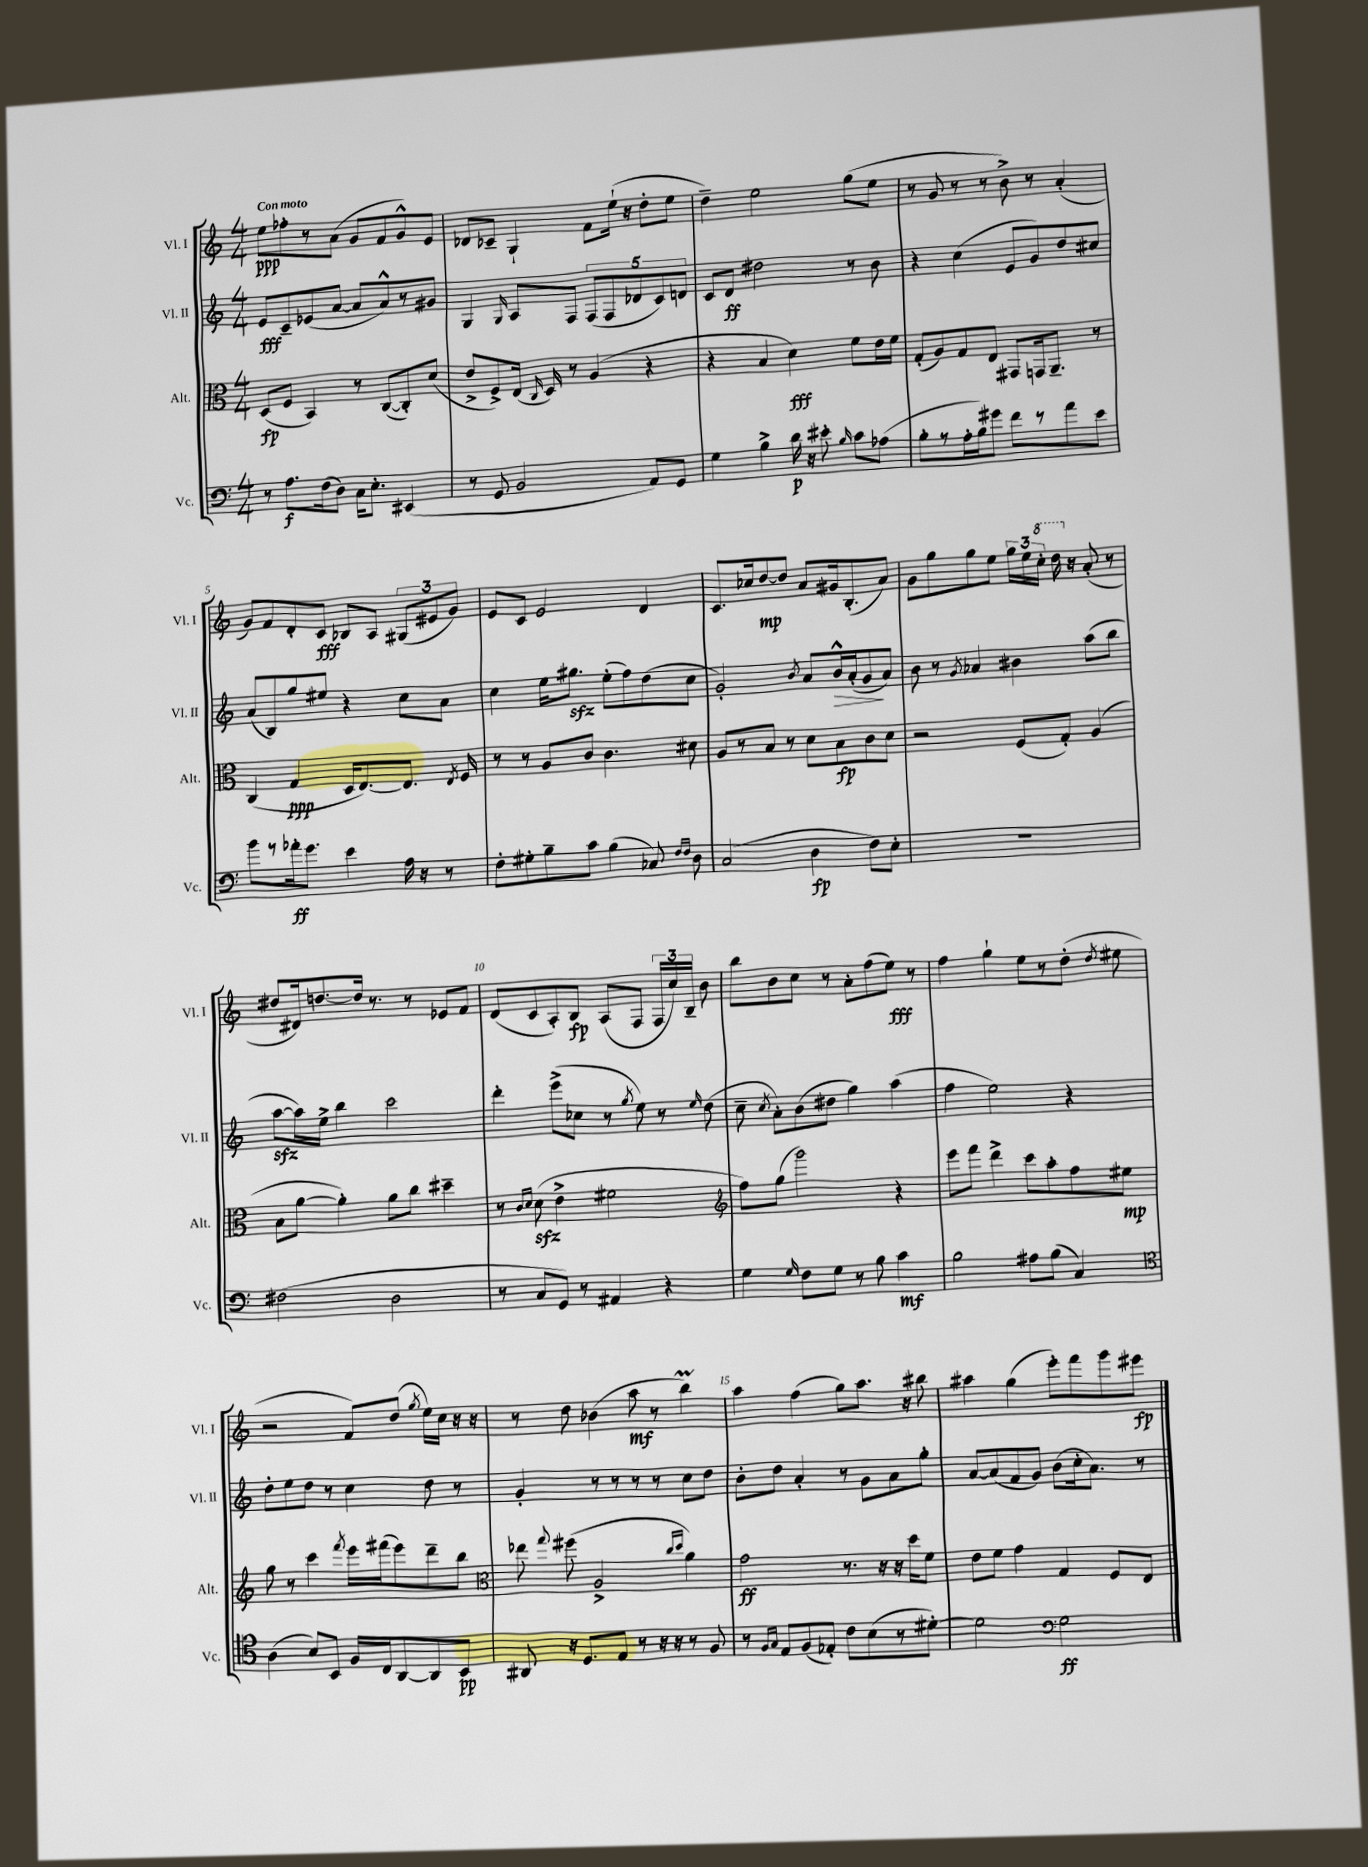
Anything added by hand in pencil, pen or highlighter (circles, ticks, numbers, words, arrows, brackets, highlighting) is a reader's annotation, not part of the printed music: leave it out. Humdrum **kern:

**kern	**dynam	**kern	**dynam	**kern	**dynam	**kern	**dynam
*part4	*part4	*part3	*part3	*part2	*part2	*part1	*part1
*staff4	*staff4	*staff3	*staff3	*staff2	*staff2	*staff1	*staff1
*I"Vc.	*	*I"Alt.	*	*I"Vl. II	*	*I"Vl. I	*
*I'Vc.	*	*I'Alt.	*	*I'Vl. II	*	*I'Vl. I	*
*clefF4	*	*clefC3	*	*clefG2	*	*clefG2	*
*k[]	*	*k[]	*	*k[]	*	*k[]	*
*M4/4	*	*M4/4	*	*M4/4	*	*M4/4	*
=1	=1	=1	=1	=1	=1	=1	=1
!	!	!	!	!	!	!LO:TX:a:B:t=Con moto	!
8r	.	(8D/L	fp	8e/L	fff	8ee\L	ppp
8.A\L	f	8F/J	.	8c~/	.	8ff-X'\	.
.	.	4BB/)	.	(8e-X/	.	8r	.
(16F\k	.	.	.	.	.	.	.
8D\J)	.	.	.	[8a/J	.	(8a\J	.
16C\KL	.	8r	.	8a/L]	.	8g/L	.
8.E'\J	.	.	.	.	.	.	.
.	.	([8C/L	.	8a^^/)	.	8f/	.
(4EE#X/	.	8C'/])	.	8r	.	8g^^/)	.
.	.	(8d/J	.	8g#X/J	.	8e/J	.
=2	=2	=2	=2	=2	=2	=2	=2
8r	.	8e^/L	.	4G/	.	8d-X/L	.
8GG/	.	8F^/)	.	.	.	8c-X~/J	.
.	.	.	.	16qqG/	.	.	.
2BB/	.	(16E/Jk	.	8A/L	.	4G`/	.
.	.	16qqC/	.	.	.	.	.
.	.	16D/)	.	.	.	.	.
.	.	8r	.	8F/J	.	.	.
.	.	(4A/	.	(10F/L	.	8f\L	.
.	.	.	.	10F/	.	.	.
.	.	.	.	.	.	(16ee`\Jk	.
.	.	.	.	.	.	16r	.
.	.	.	.	10d-X/	.	.	.
8AA/L)	.	4r	.	.	.	8dd'\L	.
.	.	.	.	10c/)	.	.	.
8GG/J	.	.	.	.	.	8ee\J	.
.	.	.	.	10dn/J	.	.	.
=3	=3	=3	=3	=3	=3	=3	=3
4G\	.	4r	.	8c/L	.	4dd~\)	.
.	.	.	.	8d/J	ff	.	.
4B^\	.	4B/	.	2dd#X\	.	2ee\	.
16d\	p	4d\)	fff	.	.	.	.
16r	.	.	.	.	.	.	.
8e#X'\	.	.	.	.	.	.	.
16qqB/	.	.	.	.	.	.	.
8c\L	.	8f\L	.	8r	.	(8gg\L	.
(8A-X\J	.	16e\L	.	8b\	.	8ee\J	.
.	.	16f\JJ	.	.	.	.	.
=4	=4	=4	=4	=4	=4	=4	=4
8B'\L	.	(8G'/L	.	4r	.	8r	.
8r	.	8A/)	.	.	.	8g/	.
16A'\L	.	8G/	.	(4cc\	.	8r	.
16B\J)	.	.	.	.	.	.	.
8g#X\J	.	8E/J	.	.	.	8r	.
8f\L	.	8GG#X/L	.	8e/L	.	8b^\)	.
8r	.	16GGn/k	.	8g/)	.	8r	.
.	.	8.AA~/J	.	.	.	.	.
8a\	.	.	.	8dd/	.	(4a'/	.
8e\J	.	8r	.	8cc#X/J	.	.	.
!!LO:LB:g=z
=5	=5	=5	=5	=5	=5	=5	=5
8b\L	.	(4C/	.	(8a/L	.	8g/L)	.
8r	.	.	.	8B/)	.	8f/	.
16a-X'\k	ff	4G/	ppp	8gg/	.	8d'/	.
8.g\J	.	.	.	.	.	.	.
.	.	.	.	8ee#X/J	.	8c/J	fff
4e\	.	16D/KL	.	4r	.	8B-X/L	.
.	.	[8.E/)	.	.	.	.	.
.	.	.	.	.	.	8A/J	.
16A\	.	8.E/J]	.	8cc\L	.	(12G#X/L	.
16r	.	.	.	.	.	.	.
.	.	.	.	.	.	12e#X/	.
8r	.	.	.	8a\J	.	.	.
.	.	.	.	.	.	12g/J)	.
.	.	8qE/	.	.	.	.	.
.	.	16F/	.	.	.	.	.
=6	=6	=6	=6	=6	=6	=6	=6
8F'\L	.	8r	.	4cc\	.	8e/L	.
8G#X'\	.	8r	.	.	.	8c/J	.
8B~\	.	8A/L	.	16ee\KL	.	2e/	.
.	.	.	.	8.gg#Xzz\J	.	.	.
8c\J	.	8c/J	.	.	.	.	.
(4B\	.	4.c\	.	(8ee'\L	.	.	.
.	.	.	.	8ff\)	.	.	.
8C-X/)	.	.	.	(8dd\	.	4d/	.
16qqF/LL	.	.	.	.	.	.	.
16qqF/JJ	.	.	.	.	.	.	.
8D\	.	8d#X\	.	8cc\J	.	.	.
=7	=7	=7	=7	=7	=7	=7	=7
(2C/	.	8A/L	.	2g'/)	.	8.c/L	.
.	.	8r	.	.	.	.	.
.	.	.	.	.	.	16cc-X/k	.
.	.	8B/J	.	.	.	[8dd/	mp
.	.	8r	.	.	.	8dd/J]	.
.	.	.	.	8qb/	.	.	.
4D\	fp	8d\L	.	8a/L	.	8a/L	.
!	!	!	!	!	!LO:HP:b	!	!
.	.	8B\	fp	16b^^/L	>	16g#X/k	.
.	.	.	.	(16a'/J	.	(8.B'/	.
8F\L)	.	8c\	.	8g/	.	.	.
8E'\J	.	8d\J	.	8a/J)	]	8a/J)	.
=8	=8	=8	=8	=8	=8	=8	=8
1r	.	2r	.	8b\	.	8g\L	.
.	.	.	.	8r	.	8gg\	.
.	.	.	.	8qg/	.	.	.
.	.	.	.	4a-X/	.	8gg\	.
.	.	.	.	.	.	8ee\J	.
.	.	(8F/L	.	4b#X\	.	24gg\LL	.
.	.	.	.	.	.	24ee\	.
*	*	*	*	*	*	*8va	*
.	.	.	.	.	.	24ccc'\JJ	.
.	.	8G'/J)	.	.	.	16ddd\	.
*	*	*	*	*	*	*X8va	*
.	.	.	.	.	.	16r	.
.	.	(4A/	.	(8aa\L	.	(8a'/	.
.	.	.	.	8bb\J	.	8r	.
!!LO:LB:g=z
=9	=9	=9	=9	=9	=9	=9	=9
(2F#X\	.	8B\L	.	[8aazz\L	.	8dd#X/L	.
.	.	[8a\J	.	16aa\L])	.	16d#X/k)	.
.	.	.	.	16ee^\JJ	.	[8.ddn/	.
.	.	4a'\])	.	4bb\	.	.	.
.	.	.	.	.	.	16dd/Jk]	.
.	.	.	.	.	.	8.r	.
2D\	.	8a\L	.	2ccc\	.	.	.
.	.	8cc\J	.	.	.	8r	.
.	.	4dd#X~\	.	.	.	8e-X/L	.
.	.	.	.	.	.	8f/J	.
=10	=10	=10	=10	=10	=10	=10	=10
8r	.	8r	.	4ddd'\	.	(8d/L	.
.	.	16qqc/LL	.	.	.	.	.
.	.	16qqd/JJ	.	.	.	.	.
8C/L	.	(8dzz\	.	.	.	8c/	.
8GG/J)	.	4e^\	.	(8eee^\L	.	8A'/)	.
8r	.	.	.	8cc-X\J	.	8B/J	fp
4AA#X/	.	2f#X\	.	8r	.	(8A/L	.
.	.	.	.	8qgg/	.	.	.
.	.	.	.	8ee\)	.	8F/J	.
4r	.	.	.	8r	.	24F/LL	.
.	.	.	.	.	.	24cc/)	.
.	.	.	.	.	.	24B~/JJ	.
.	.	.	.	16qqee/	.	.	.
.	.	.	.	(8dd\	.	8b\	.
=11	=11	=11	=11	=11	=11	=11	=11
*	*	*clefG2	*	*	*	*	*
4G\	.	8ff\L)	.	8cc~\	.	8bb\L	.
.	.	.	.	8qcc/	.	.	.
.	.	(8gg\J	.	8a'\L)	.	8b\	.
16qqG/	.	.	.	.	.	.	.
8F\L	.	2ggg\)	.	(8b\	.	8cc\J	.
8G\J	.	.	.	8dd#X\J	.	8r	.
8r	.	.	.	4gg\)	.	8a'\L	.
8B\	.	.	.	.	.	(8ff\	.
4c\	mf	4r	.	(4aa\	.	8ee\J)	fff
.	.	.	.	.	.	8r	.
=12	=12	=12	=12	=12	=12	=12	=12
2B\	.	8eee\L	.	4ff\	.	4ff\	.
.	.	8fff\J	.	.	.	.	.
.	.	4ddd^\	.	2ee\)	.	4gg`\	.
8A#X\L	.	8ccc\L	.	.	.	8ee\L	.
(8B\J	.	8aa'\	.	.	.	8r	.
4C/)	.	8ff\	.	4r	.	(8dd'\J	.
.	.	.	.	.	.	8qdd/	.
.	.	8ee#X\J	mp	.	.	8ee#X\	.
!!LO:LB:g=z
=13	=13	=13	=13	=13	=13	=13	=13
*clefC4	*	*	*	*	*	*	*
(4A\	.	8gg\	.	8dd'\L	.	2r	.
.	.	8r	.	8ee\	.	.	.
8B/L)	.	4ccc\	.	8dd\J	.	.	.
8BB/J	.	.	.	8r	.	.	.
.	.	8qfff/	.	.	.	.	.
16F/LL	.	16eee\LL	.	4cc\	.	8f/L)	.
16C/J	.	(16fff#X\J	.	.	.	.	.
[8AA/	.	8eee\)	.	.	.	(8dd/J	.
.	.	.	.	.	.	8qgg/	.
8AA/]	.	8ddd~\	.	8dd\	.	16ee\LL)	.
.	.	.	.	.	.	16cc\JJ	.
8BB/J	pp	8bb\J	.	8r	.	16r	.
.	.	.	.	.	.	16r	.
=14	=14	=14	=14	=14	=14	=14	=14
*	*	*clefC3	*	*	*	*	*
8AA#X/	.	8ee-X\	.	4g'/	.	8r	.
.	.	8qqgg/	.	.	.	.	.
16r	.	(8ff#X\	.	.	.	8dd\	.
8.D/L	.	.	.	.	.	.	.
.	.	2A^/	.	8r	.	(4b-X\	.
8E/J	.	.	.	8r	.	.	.
8r	.	.	.	8r	.	8aa\	mf
16r	.	.	.	8r	.	8r	.
16r	.	.	.	.	.	.	.
.	.	16qqcc/LL	.	.	.	.	.
.	.	16qqdd/JJ	.	.	.	.	.
8r	.	4a\)	.	8cc\L	.	4bbm\)	.
8F/	.	.	.	8dd\J	.	.	.
=15	=15	=15	=15	=15	=15	=15	=15
8r	.	2g\	ff	8b'\L	.	4aa\	.
16qqF/LL	.	.	.	.	.	.	.
16qqG/JJ	.	.	.	.	.	.	.
8E/L	.	.	.	8dd\J	.	.	.
(8F/	.	.	.	4a'/	.	(4ff\	.
8E-X'/J)	.	.	.	.	.	.	.
8c\L	.	8.r	.	8r	.	8gg\L)	.
(8B\	.	.	.	8g\L	.	8.aa\J	.
.	.	16r	.	.	.	.	.
8r	.	16r	.	8a\	.	.	.
.	.	16dd\KL	.	.	.	16r	.
[8d#X'\J)	.	8f\J	.	8gg'\J	.	8bb#X\	.
=16	=16	=16	=16	=16	=16	=16	=16
2d#\]	.	8e\L	.	[8a/L	.	4aa#X\	.
.	.	8f\J	.	(8a/]	.	.	.
.	.	4g\	.	8f/	.	(4gg\	.
.	.	.	.	8g/J)	.	.	.
*clefF4	*	*	*	*	*	*	*
2G\	ff	4G/	.	(8b\L	.	8eee'\L)	.
.	.	.	.	16cc'\k	.	8fff\	.
.	.	.	.	8.a\J)	.	.	.
.	.	8F/L	.	.	.	8ggg\	.
.	.	8E/J	.	8r	.	8eee#X\J	fp
==	==	==	==	==	==	==	==
*-	*-	*-	*-	*-	*-	*-	*-
